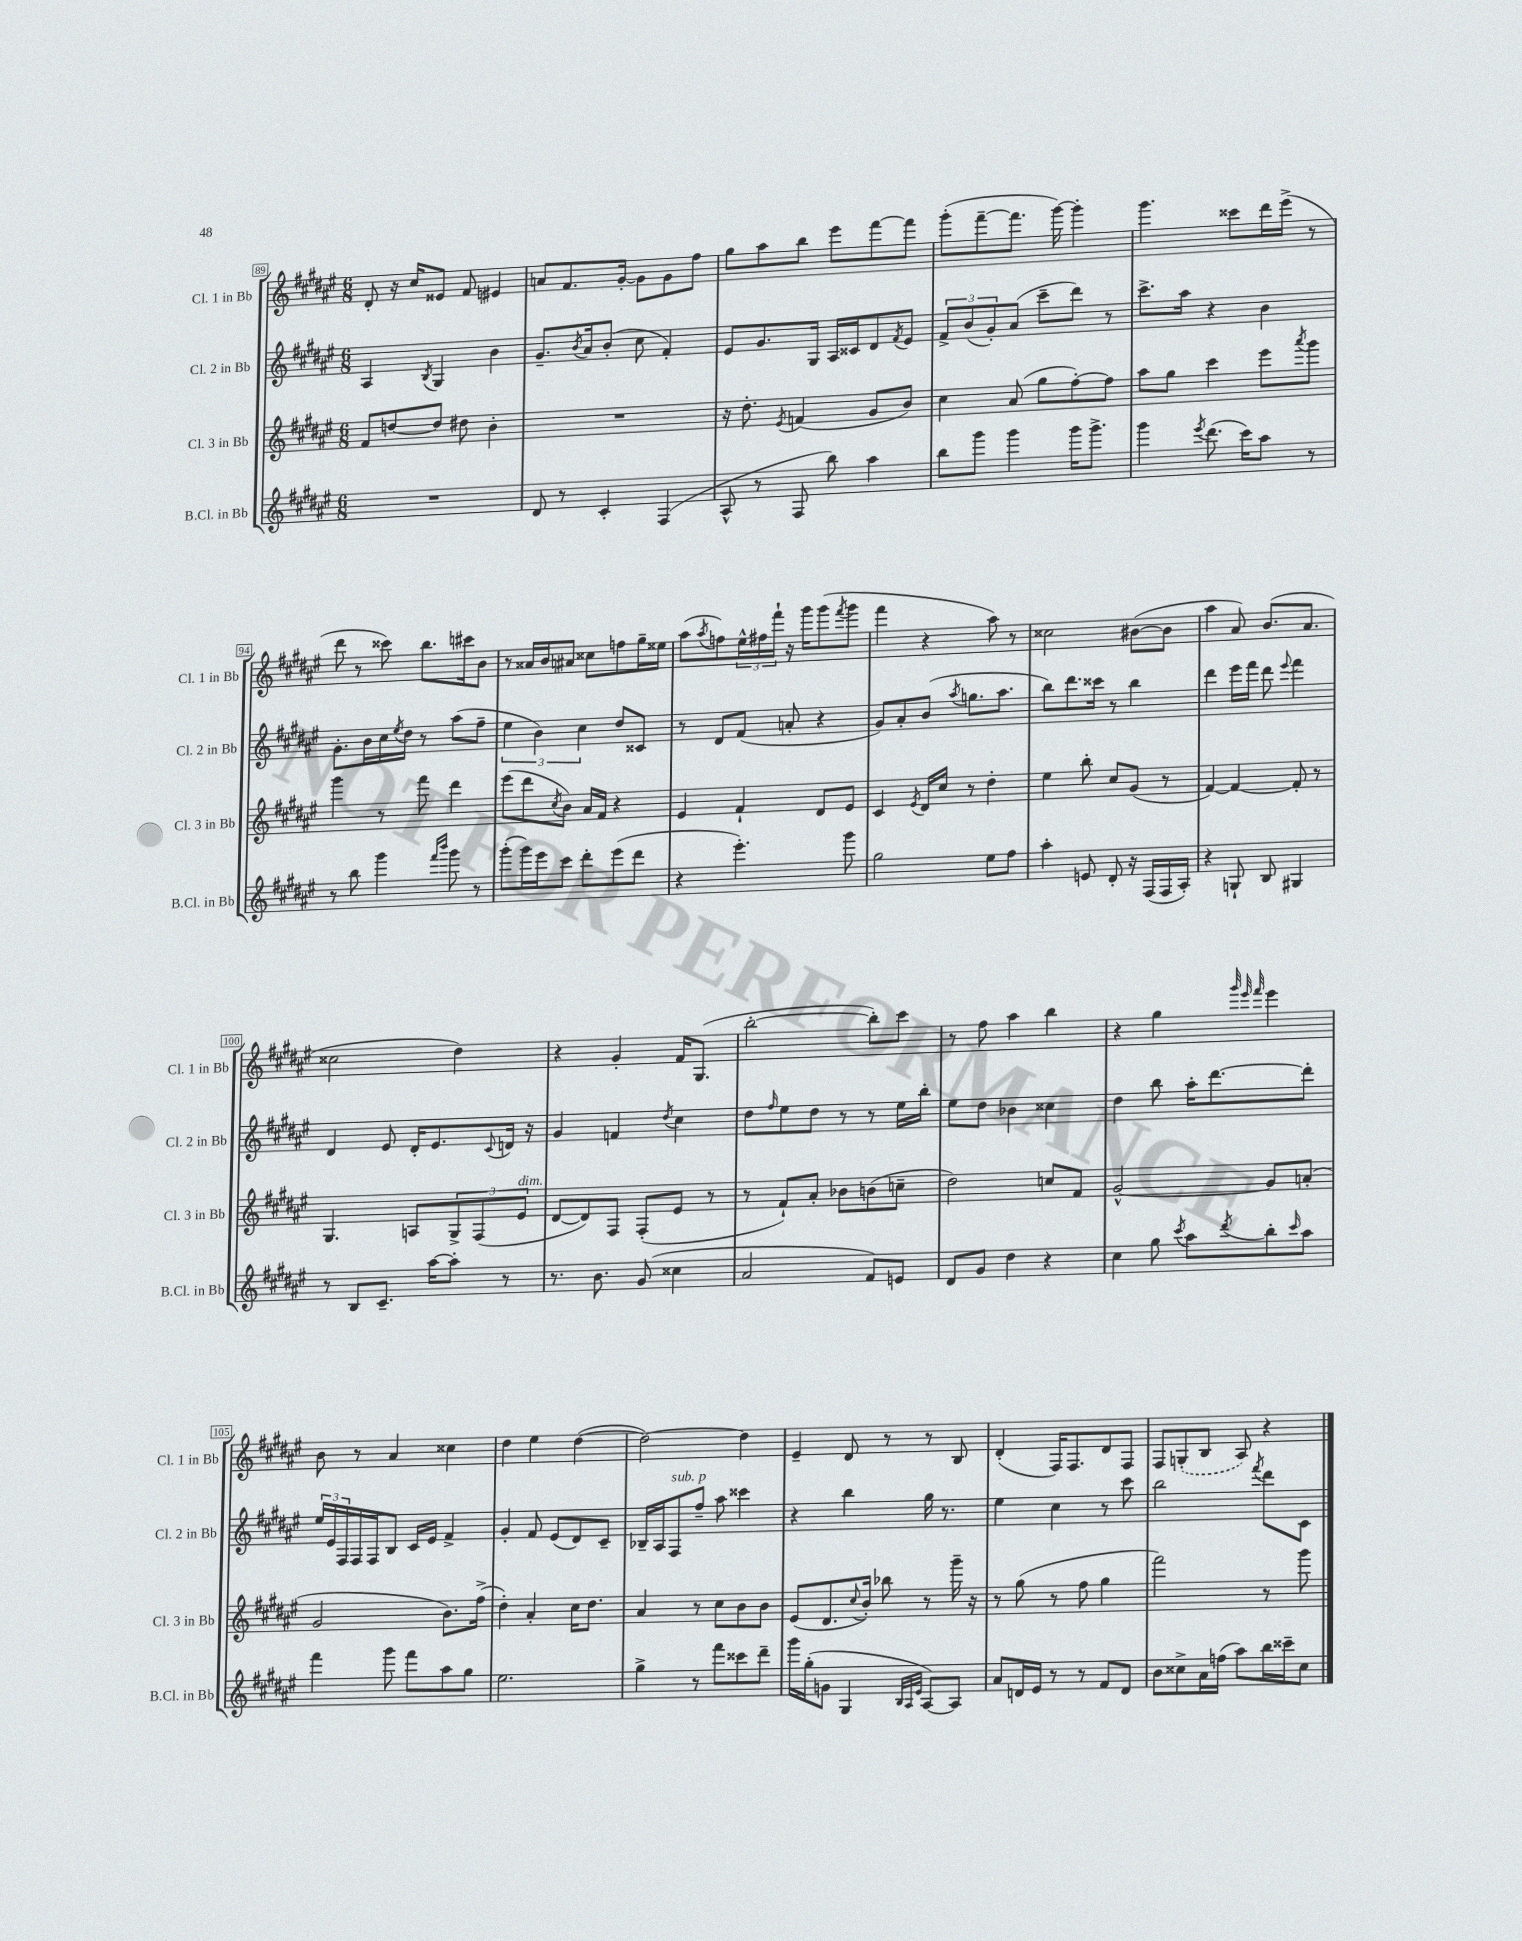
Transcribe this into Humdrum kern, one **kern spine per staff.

**kern	**kern	**kern	**kern
*part4	*part3	*part2	*part1
*staff4	*staff3	*staff2	*staff1
*I"B.Cl. in Bb	*I"Cl. 3 in Bb	*I"Cl. 2 in Bb	*I"Cl. 1 in Bb
*I'B.Cl. in Bb	*I'Cl. 3 in Bb	*I'Cl. 2 in Bb	*I'Cl. 1 in Bb
*clefG2	*clefG2	*clefG2	*clefG2
*k[f#c#g#d#a#e#]	*k[f#c#g#d#a#e#]	*k[f#c#g#d#a#e#]	*k[f#c#g#d#a#e#]
*M6/8	*M6/8	*M6/8	*M6/8
=89	=89	=89	=89
2.r	8f#/L	4A#/	8d#'/
.	[8ddn/	.	16r
.	.	.	16cc#/KL
.	.	8qB/	.
.	8dd/J]	4G#/	8e##X/J
.	8dd#X\	.	8f#/
.	4b'\	4b\	4e#X/
=90	=90	=90	=90
8d#/	2.r	8.g#~/L	8an/L
8r	.	.	8.f#/
.	.	8qb/	.
.	.	16a#/k	.
4c#'/	.	(8b'/J	.
.	.	.	[16g#'/Jk
.	.	8cc#\	8g#\L]
(4F#/	.	4f#'/)	8g#\
.	.	.	8ff#\J
=91	=91	=91	=91
8A#^^/	16r	8e#/L	8gg#\L
.	8.dd#'\	.	.
8r	.	8.g#/	8aa#\
.	8qe#/	.	.
8F#/	(4fn/	.	8bb\J
.	.	16G#/Jk	.
8bb\)	.	16A#/LL	8eee#\L
.	.	16c##X/J	.
4aa#\	8g#/L	8d#/	[8fff#\
.	.	8qf#/	.
.	8b/J)	8e#/J	8fff#\J]
=92	=92	=92	=92
8bb\L	4cc#\	12f#^/L	(8ggg#'\L
.	.	(12b/	.
8ggg#\J	.	.	[8fff#~\
.	.	12g#'/)	.
4ggg#\	(8a#/	(8a#/J	8.fff#\J]
.	8gg#\L	8ccc#~\L	.
.	.	.	[16ggg#\)
16ggg#\KL	[8ff#'\)	8ddd#\J)	4ggg#'\]
8.ggg#^\J	.	.	.
.	8ff#\J]	8r	.
=93	=93	=93	=93
4ggg#\	8aa#\L	8.ccc#^\L	4.ggg#\
.	8gg#\J	.	.
.	.	16aa#\Jk	.
8qeee#/	.	.	.
(8.ddd#\	4ccc#\	4r	.
.	.	.	8ccc##X\L
16ccc#\KL)	.	.	.
8aa#\J	8eee#\L	4b\	16ddd#\L
.	.	.	(16eee#^\JJ
.	8qaaa#/	.	.
8r	8ggg#\J	.	8r
!!LO:LB:g=z
=94	=94	=94	=94
8r	4ggg#\	8.g#'\L	8ddd#\
8bb\	.	.	8r
.	.	16b\L	.
4ggg#\	8r	16cc#\	8ccc##X\)
.	.	8qee#/	.
.	.	16dd#\JJ	.
.	8fff#\	8r	8.bb\L
16qqfff#/LL	.	.	.
16qqbbb/JJ	.	.	.
8ggg#\	4ddd#\	(8aa#\L	.
.	.	.	16ccc#X\k
8r	.	8ff#~\J	8b\J
=95	=95	=95	=95
(8ggg#'\L	(8eee#\L	6ee#\	8r
16ggg#\L)	8ddd#\	.	16a##X/LL
.	.	6b\)	.
16eee#\J	.	.	16b/J
.	8qcc#/	.	.
8ccc#\J	8b\J)	.	8a#X/J
.	.	6cc#\	.
8ddd#'\L	16a#/LL	.	8cc##X\L
.	16f#/JJ	.	.
(8eee#\	4r	8dd#/L	8ffn\
8ddd#\J	.	8c##X/J	16gg#~\L
.	.	.	16ee##X\JJ
=96	=96	=96	=96
4r	4e#/	8r	(8aa#\L
.	.	.	8qaa#/
.	.	8d#/L	8ffn\)
4.eee#'\)	4f#`/	(8f#/J	24ee#^^\L
.	.	.	24ff#X\
.	.	.	24fff#`\JJ
.	.	8an'/	16r
.	.	.	16ggg#\KL
.	8d#/L	4r	(8ggg#\
.	.	.	8qfff#/
8ggg#\	8e#/J	.	8ggg#\J
=97	=97	=97	=97
2gg#\	4c#/	8g#/L)	4fff#\
.	.	8a#'/	.
.	8qe#/	.	.
.	16d#/LL	(8b/J	4r
.	16cc#/JJ	.	.
.	.	8qaa#/	.
.	8r	8.ggn\L	.
8ee#\L	4dd#'\	.	8aa#\)
.	.	8.aa#\J	.
8ff#\J	.	.	8r
=98	=98	=98	=98
4aa#'\	4ee#\	8bb\L)	2cc##X\
.	.	8.ddd#\	.
8en/	8bb'\	.	.
.	.	16ccc##X\Jk	.
8d#'/	8cc#/L	8r	.
16r	(8g#/J	4bb\	([8b#X\L
(16F#/LL	.	.	.
16F#/	8r	.	8b#\J]
16A#'/JJ)	.	.	.
=99	=99	=99	=99
4r	[4f#/)	4ddd#\	4aa#\
8Gn`/	4f#/_	16eee#\LL	8a#/)
.	.	16fff#\JJ	.
8B/	.	8ddd#\	(8.b/L
.	.	8qqeee#/	.
4G#X/	8f#'/]	4fff#\	.
.	.	.	8.a#/J
.	8r	.	.
!!LO:LB:g=z
=100	=100	=100	=100
8r	4.G#/	4d#/	2cc##X\
8B/L	.	.	.
8.c#~/J	.	8e#/	.
.	8An/L	16d#'/KL	.
[16aa#\KL	.	8.e#/	.
8aa#'\J]	12G#^/	.	4dd#\)
.	(12F#/	.	.
.	.	8qqc#/	.
8r	.	16dn/Jk	.
!	!LO:TX:a:i:t=dim.	!	!
.	12e#/J	.	.
.	.	16r	.
=101	=101	=101	=101
8.r	[8d#/L	4g#/	4r
.	8d#/])	.	.
8.b\	.	.	.
.	8F#/J	4fn/	4g#'/
(8g#/	(8F#'/L	.	.
.	.	8qdd#/	.
4cc##X\	8e#/J	4cc#\	16f#/KL
.	.	.	(8.G#/J
.	8r	.	.
=102	=102	=102	=102
2a#/	8r	8dd#\L	[2bb'\
.	.	16qqff#/	.
.	8f#`/L)	8ee#\	.
.	8a#'/J	8dd#\J	.
.	8b-X\L	8r	.
8f#/L)	(8bn\	8r	8bb'\L])
8en/J	8ccn~\J	16ee#\LL	8ccc#\J
.	.	16bb'\JJ	.
=103	=103	=103	=103
8d#/L	2dd#\)	8ee#\L	8r
8g#/J	.	8dd#\J	8ff#\
4dd#\	.	4b-X\	4aa#\
4r	8ccn/L	4cc##X\	4bb\
.	8f#/J	.	.
=104	=104	=104	=104
4cc#\	[2g#^^/	4dd#\	4r
8gg#\	.	8bb\	4gg#\
8qccc#/	.	.	.
8aa#\L	.	16aa#'\KL	.
.	.	[8.ddd#\	.
.	.	.	32qqggg#/
.	.	.	32qqeee#/
8qddd#/	.	.	32qqfff#/
8bb'\	8g#/L]	.	4eee#\
16qqccc#/	.	.	.
8aa#\J	(8an'/J	8ddd#'\J]	.
!!LO:LB:g=z
=105	=105	=105	=105
4fff#\	2g#/	24ee#/LL	8b\
.	.	24e#/	.
.	.	24F#/	.
.	.	16F#/	8r
.	.	16F#/J	.
8ggg#\	.	8B/J	4a#/
8fff#\L	.	16c#/LL	.
.	.	16e#/JJ	.
8aa#\	8.b\L)	4f#^/	4cc##X\
8gg#\J	.	.	.
.	(16ff#^\Jk	.	.
=106	=106	=106	=106
2.ee#\	4dd#'\)	4g#'/	4dd#\
.	4a#'/	8f#/	4ee#\
.	.	(8e#/L	.
.	16cc#\KL	8d#/)	([4dd#\
.	8.dd#\J	.	.
.	.	8c#~/J	.
=107	=107	=107	=107
4gg#^\	4a#/	16B-X~/LL	2dd#\_)
.	.	16A#/J	.
!	!	!LO:TX:a:i:t=sub. p	!
.	.	8F#/	.
8r	8r	8ff#~/J	.
8fff#\L	8cc#\L	8aa#\	.
8ccc##X\	8b\	4ccc##X\	4dd#\]
8ddd#~\J	8b\J	.	.
=108	=108	=108	=108
16ggg#\LL	(8e#/L	4r	4e#~/
(16gg#'\J	.	.	.
8gn\J	8.d#/	.	.
4G#/	.	4bb\	8d#/
.	8qqcc#/	.	.
.	16b'/Jk)	.	.
.	8bb-X\	.	8r
32qqB/LLL	.	.	.
32qqA#/	.	.	.
32qqe#/JJJ	.	.	.
[8A#/L)	8r	16gg#\	8r
.	.	8.r	.
8A#/J]	16ggg#~\	.	8B/
.	16r	.	.
=109	=109	=109	=109
8a#/L	8r	4ee#\	(4d#'/
16dn/L	(8gg#\	.	.
16e#/JJ	.	.	.
8r	8r	4cc#\	16F#/KL)
.	.	.	8.F#/
8r	8ff#\	.	.
8f#/L	4gg#\	8r	8d#/
8d/J	.	8ccc#\	8F#/J
=110	=110	=110	=110
8b\L	2fff#\)	2bb\	8F#/L
8cc##X^\	.	.	(8Gn'/
16a#\L	.	.	8B/J
(16ffn\JJ	.	.	.
8aa#\L)	.	.	8A#/)
.	.	8qfff#/	.
16bb\L	8r	8ddd#\L	4r
16ccc##X~\J	.	.	.
8cc##\J	8ggg#\	8c#\J	.
==	==	==	==
*-	*-	*-	*-
